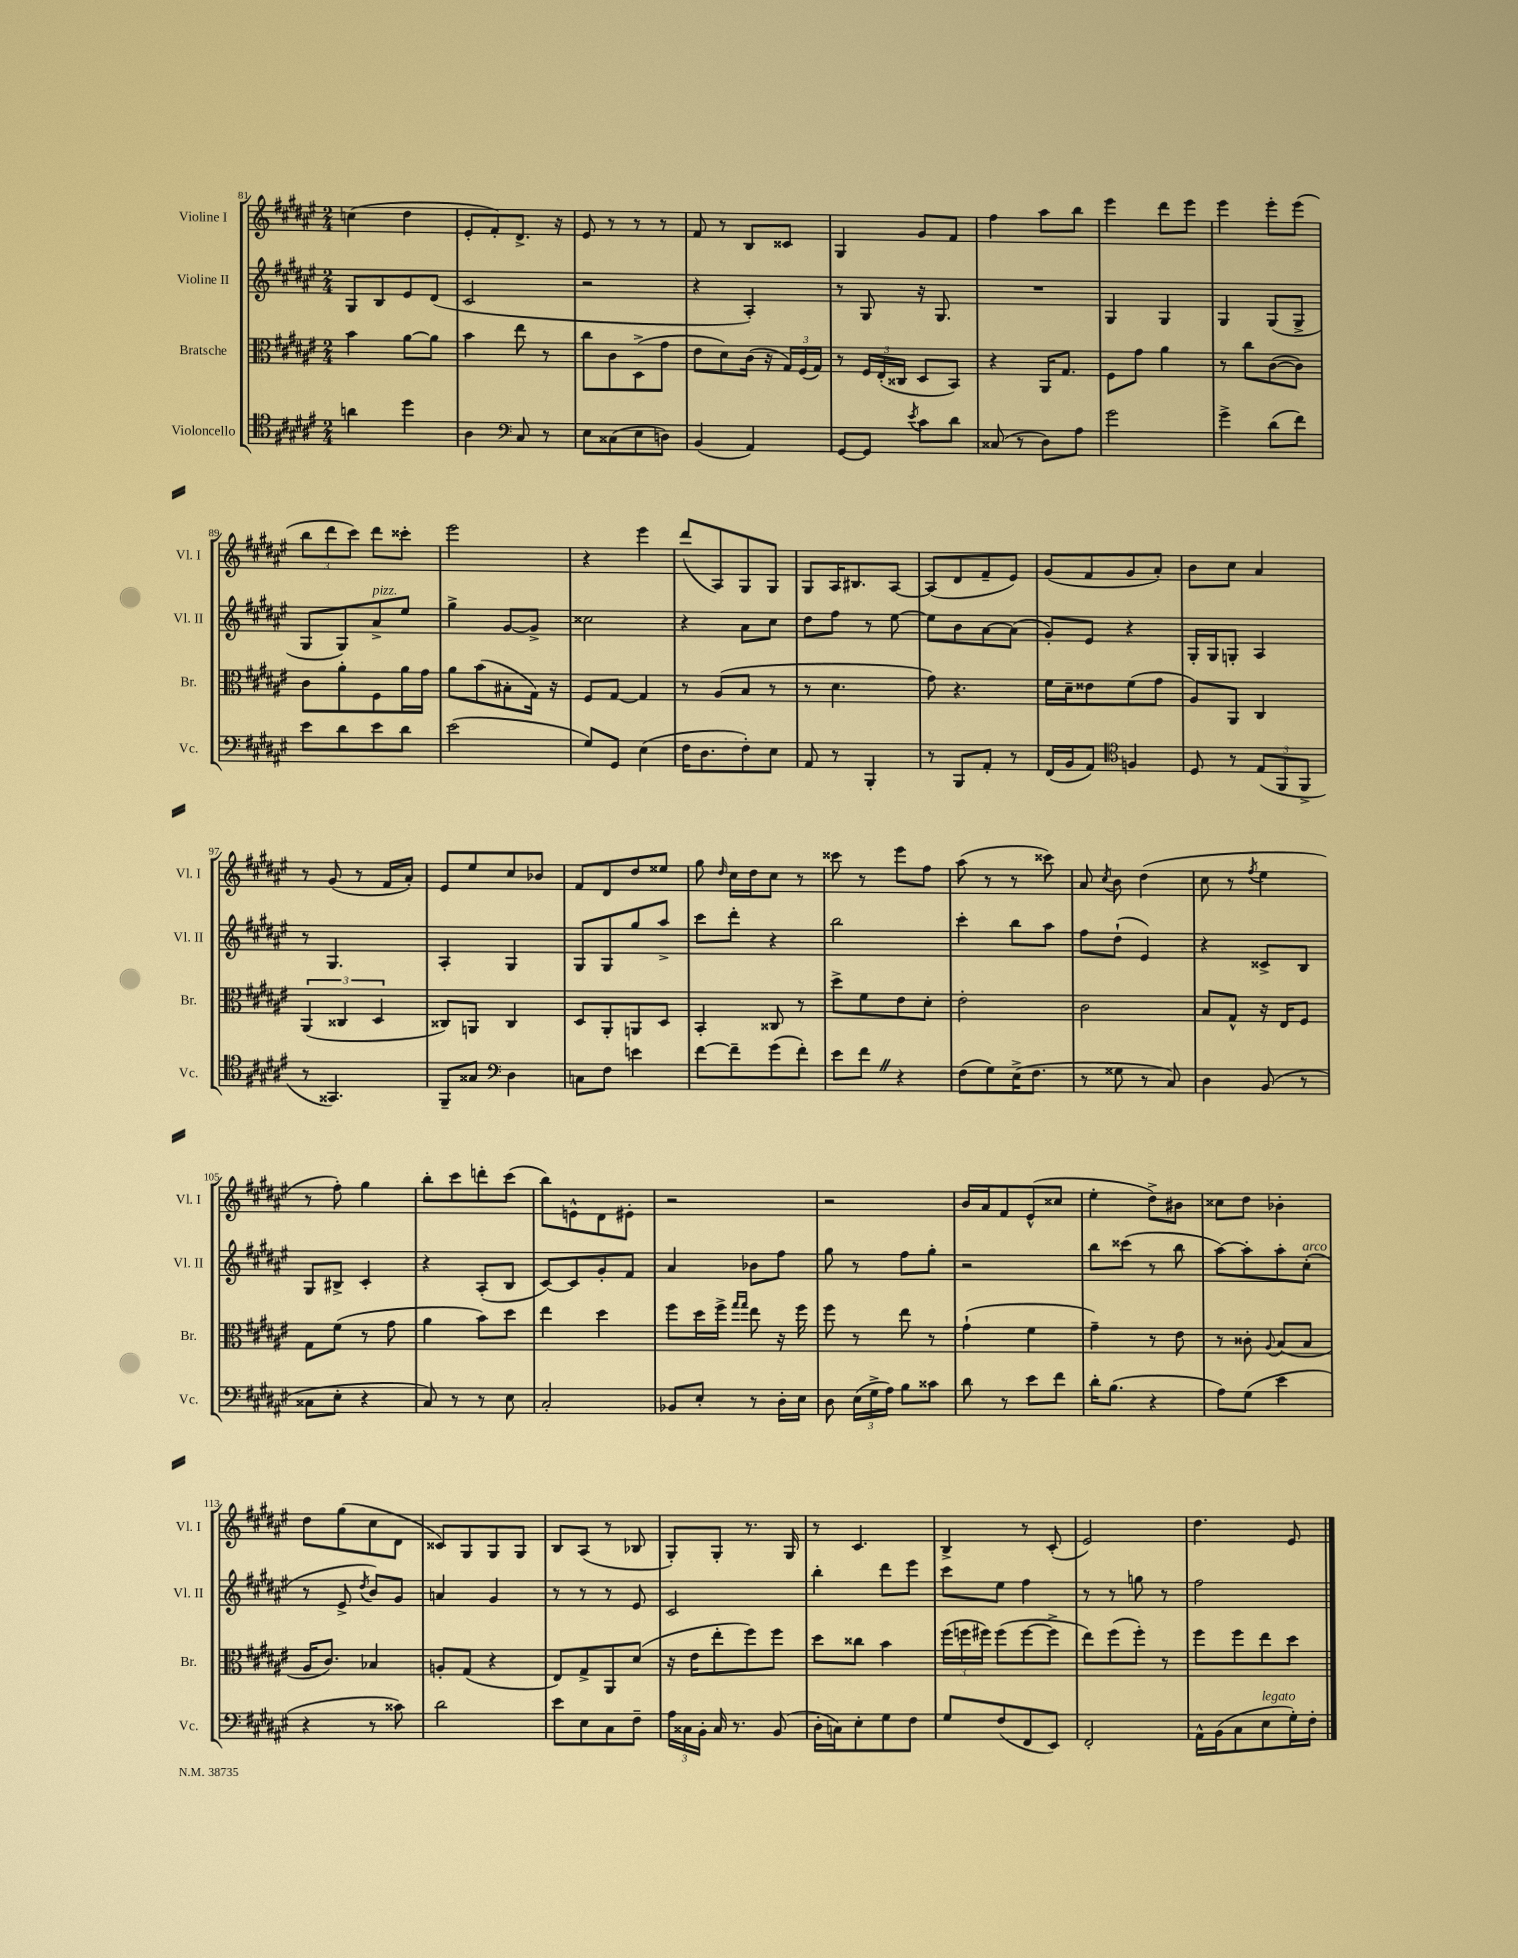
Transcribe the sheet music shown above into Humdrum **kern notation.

**kern	**kern	**kern	**kern
*part4	*part3	*part2	*part1
*staff4	*staff3	*staff2	*staff1
*I"Violoncello	*I"Bratsche	*I"Violine II	*I"Violine I
*I'Vc.	*I'Br.	*I'Vl. II	*I'Vl. I
*clefC4	*clefC3	*clefG2	*clefG2
*k[f#c#g#d#a#e#]	*k[f#c#g#d#a#e#]	*k[f#c#g#d#a#e#]	*k[f#c#g#d#a#e#]
*M2/4	*M2/4	*M2/4	*M2/4
=81	=81	=81	=81
4an\	4b\	8G#/L	(4ccn\
.	.	8B/	.
4dd#\	[8a#\L	8e#/	4dd#\
.	8a#\J]	(8d#/J	.
=82	=82	=82	=82
4A#\	4b\	2c#/	8e#'/L
.	.	.	8f#'/)
*clefF4	*	*	*
8C#/	8ee#\	.	8.d#^/J
8r	8r	.	.
.	.	.	16r
=83	=83	=83	=83
8E#\L	8cc#\L	2r	8e#/
(8C##X\	8c#\	.	8r
8E#\	(8D#^\	.	8r
8Dn\J)	8g#\J	.	8r
=84	=84	=84	=84
(4BB/	8e#\L	4r	8f#/
.	8d#\)	.	8r
4AA#/)	(16c#\Jk	4A#'/)	8B/L
.	16r	.	.
.	24G#/LL)	.	8c##X/J
.	(24F#/	.	.
.	24G#/JJ)	.	.
=85	=85	=85	=85
[8GG#/L	8r	8r	4G#/
8GG#/J]	24F#/LL	8G#/	.
.	(24E#'/	.	.
.	24C##X/JJ	.	.
8qe#/	.	.	.
8c#\L	8D#/L	16r	8g#/L
.	.	8.G#/	.
8d#\J	8BB/J)	.	8f#/J
=86	=86	=86	=86
(8C##X/	4r	2r	4ff#\
8r	.	.	.
8D#\L)	16AA#/KL	.	8aa#\L
.	8.G#/J	.	.
8A#\J	.	.	8bb\J
=87	=87	=87	=87
2g#\	8F#\L	4G#/	4eee#\
.	8g#\J	.	.
.	4a#\	4G#/	8ddd#\L
.	.	.	8eee#\J
=88	=88	=88	=88
4g#^\	8r	4G#/	4eee#\
.	8cc#\L	.	.
(8d#\L	([8c#\	(8G#/L	8eee#'\L
8f#\J)	8c#\J])	8G#^/J	(8eee#\J
!!LO:LB:g=z
=89	=89	=89	=89
8e#\L	8c#\L	8G#/L	12bb\L
.	.	.	12ddd#\
8d#\	8a#'\	8G#/)	.
.	.	.	12ccc#\J)
!	!	!LO:TX:a:i:t=pizz.	!
8e#\	8F#\	8a#^/	8ddd#\L
8d#\J	16a#\L	8ee#/J	8ccc##X'\J
.	16g#\JJ	.	.
=90	=90	=90	=90
(2e#\	8a#\L	4gg#^\	2eee#\
.	(8b\	.	.
.	8B#X'\	[8g#/L	.
.	16G#\Jk)	8g#^/J]	.
.	16r	.	.
=91	=91	=91	=91
8G#/L)	8F#/L	2cc##X\	4r
8GG#/J	[8G#/J	.	.
(4E#\	4G#/]	.	4eee#\
=92	=92	=92	=92
16F#\KL	8r	4r	(8ddd#/L
8.D#\	.	.	.
.	(8A#/L	.	8A#/)
8F#'\)	8B/J	8a#\L	8G#/
8E#\J	8r	8cc#\J	8G#/J
=93	=93	=93	=93
8AA#/	8r	8dd#\L	8G#/L
8r	4.d#\	8ff#\J	16A#/K
.	.	.	8.B#X/
4BBB'/	.	8r	.
.	.	[8ee#\	[8A#/J
=94	=94	=94	=94
8r	8g#\)	8ee#\L]	(8A#/L]
8BBB/L	4.r	8b\	8d#/
8AA#'/J	.	[8a#\	8f#~/
8r	.	(8a#\J]	8e#/J)
=95	=95	=95	=95
(16FF#/LL	16f#\LL	8g#'/L)	(8g#/L
16BB/J	16d#~\J	.	.
8AA#/J)	8e##X\	8e#/J	8f#/
*clefC4	*	*	*
4Fn/	(8f#\	4r	8g#/
.	8g#\J	.	8a#'/J)
=96	=96	=96	=96
8D#/	8A#/L)	16G#'/LL	8b\L
.	.	16G#/J	.
8r	8AA#/J	8Gn'/J	8cc#\J
(12E#/L	4C#/	4A#/	4a#/
12FF#/	.	.	.
12FF#^/J	.	.	.
!!LO:LB:g=z
=97	=97	=97	=97
8r	(6AA#/	8r	8r
4.GG##X/)	.	4.G#/	(8g#/
.	6C##X/	.	.
.	.	.	8r
.	6D#/	.	.
.	.	.	16f#/LL
.	.	.	16a#'/JJ)
=98	=98	=98	=98
8FF#~/L	8C##X/L)	4A#'/	8e#/L
8G##X/J	8AAn/J	.	8ee#/
*clefF4	*	*	*
4D#\	4C##/	4G#/	8cc#/
.	.	.	8b-X/J
=99	=99	=99	=99
8Cn\L	8D#/L	8G#/L	8f#/L
8F#\J	8AA#'/	8G#/	8d#/
4en\	8AAn/	8gg#/	8dd#/
.	8D#/J	8aa#^/J	8ee##X/J
=100	=100	=100	=100
[8f#\L	4BB'/	8ccc#\L	8gg#\
.	.	.	16qqdd#/
8f#~\]	.	8ddd#'\J	16cc#\LL
.	.	.	16dd#\J
(8g#\	8C##X/	4r	8cc#\J
8f#'\J)	8r	.	8r
=101	=101	=101	=101
8e#\L	8dd#^\L	2bb\	8ccc##X\
8f#Z\J	8f#\	.	8r
4r	8e#\	.	8eee#\L
.	8d#'\J	.	8ff#\J
=102	=102	=102	=102
(8F#\L	2e#'\	4ccc#'\	(8aa#\
8G#\)	.	.	8r
(16E#^\K	.	8bb\L	8r
8.F#\J	.	.	.
.	.	8aa#\J	8ccc##X\)
=103	=103	=103	=103
8r	2c#\	8ff#\L	8a#/
.	.	.	8qcc#/
8G##X\	.	(8dd#`\J	8b\
8r	.	4e#/)	(4dd#\
8C#/)	.	.	.
=104	=104	=104	=104
4D#\	8B/L	4r	8cc#\
.	8G#^^/J	.	8r
.	.	.	8qff#/
(8BB/	16r	8c##X^/L	4ee#\
.	16E#/KL	.	.
8r	8F#/J	8B/J	.
!!LO:LB:g=z
=105	=105	=105	=105
8C##X\L	8G#\L	8G#/L	8r
8E#'\J	(8f#\J	8B#X^/J	8ff#'\)
4r	8r	4c#'/	4gg#\
.	8g#\	.	.
=106	=106	=106	=106
8C#/)	4a#\	4r	8bb'\L
8r	.	.	8ccc#\
8r	8b\L)	(8A#'/L	8dddn'\
8E#\	8dd#\J	8B/J	(8ccc#\J
=107	=107	=107	=107
2C#'/	4ee#\	[8c#/L)	8bb\L)
.	.	8c#/]	8en^^\
.	4dd#\	8g#'/	8d#\
.	.	8f#/J	8e#X'\J
=108	=108	=108	=108
8BB-X/L	8ff#\L	4a#/	2r
8E#'/J	16dd#\L	.	.
.	16ff#^\JJ	.	.
.	16qqgg#/LL	.	.
.	16qqgg#/JJ	.	.
8r	8ee#\	8b-X\L	.
16D#'\LL	16r	8ff#\J	.
16E#\JJ	16ff#\	.	.
=109	=109	=109	=109
8D#\	8ff#\	8gg#\	2r
(24E#\LL	8r	8r	.
24G#^\	.	.	.
24A#\JJ)	.	.	.
8B\L	8ee#\	8ff#\L	.
8c##X\J	8r	8gg#'\J	.
=110	=110	=110	=110
8d#\	(4g#`\	2r	16b/LL
.	.	.	16a#/J
8r	.	.	8f#/
8e#\L	4f#\	.	(8e#^^/
8f#\J	.	.	8cc##X/J
=111	=111	=111	=111
16d#'\KL	4g#~\)	8bb\L	4ee#'\
(8.B\J	.	.	.
.	.	(8ccc##X\J	.
4r	8r	8r	8dd#^\L)
.	8e#\	8bb\	8b#X\J
=112	=112	=112	=112
8A#\L)	8r	[8aa#\L)	8cc##X\L
(8G#\J	8c##X'\	8aa#'\]	8dd#\J
.	8qqA#/	.	.
4e#\	(8B/L	8aa#'\	4b-X'\
!	!	!LO:TX:a:i:t=arco	!
.	8B/J	(8cc#'\J	.
!!LO:LB:g=z
=113	=113	=113	=113
4r	16A#/KL	8r	8dd#\L
.	8.c#/J)	.	.
.	.	8e#^/	(8gg#\
.	.	8qdd#/	.
8r	4B-X/	8b/L)	8cc#\
8c##X\)	.	8g#/J	8d#\J
=114	=114	=114	=114
2d#\	8An'/L	4an/	8c##X/L)
.	(8G#/J	.	8G#/
.	4r	4g#/	8G#/
.	.	.	8G#/J
=115	=115	=115	=115
8e#\L	8E#/L)	8r	8B/L
8E#\	8G#^/	8r	(8A#/J
8C#\	8AA#/	8r	8r
8F#~\J	(8d#/J	8e#/	8B-X/
=116	=116	=116	=116
24A#\LL	16r	2c#/	8G#'/L)
24C##X\	.	.	.
.	16e#\KL	.	.
24BB'\JJ	.	.	.
16C##/	8ee#'\	.	8G#'/J
8.r	.	.	.
.	8ff#\)	.	8.r
(8BB/	8ff#\J	.	.
.	.	.	16G#/
=117	=117	=117	=117
16D#'\LL	8dd#\L	4bb'\	8r
16Cn\J)	.	.	.
8E#'\	8cc##X\J	.	4.c#/
8G#\	4b\	8ddd#\L	.
8F#\J	.	8eee#\J	.
=118	=118	=118	=118
8G#/L	(24ff#\LL	8ccc#\L	4B^/
.	24ffn\	.	.
.	24ff#X\JJ)	.	.
(8F#/	(8ff#\L	8ee#\J	.
8FF#/	[8ff#\	4ff#\	8r
8EE#/J)	8ff#^\J]	.	(8c#'/
=119	=119	=119	=119
2FF#'/	8ee#\L)	8r	2e#/)
.	(8ff#\	8r	.
.	8ff#'\J)	8ggn\	.
.	8r	8r	.
=120	=120	=120	=120
16AA#^^\LL	8ff#\L	2ff#\	4.dd#\
(16BB\J	.	.	.
8C#\	8ff#\	.	.
!LO:TX:a:i:t=legato	!	!	!
8E#\	8ee#\	.	.
16G#'\L)	8dd#\J	.	8e#/
16F#'\JJ	.	.	.
==	==	==	==
*-	*-	*-	*-
